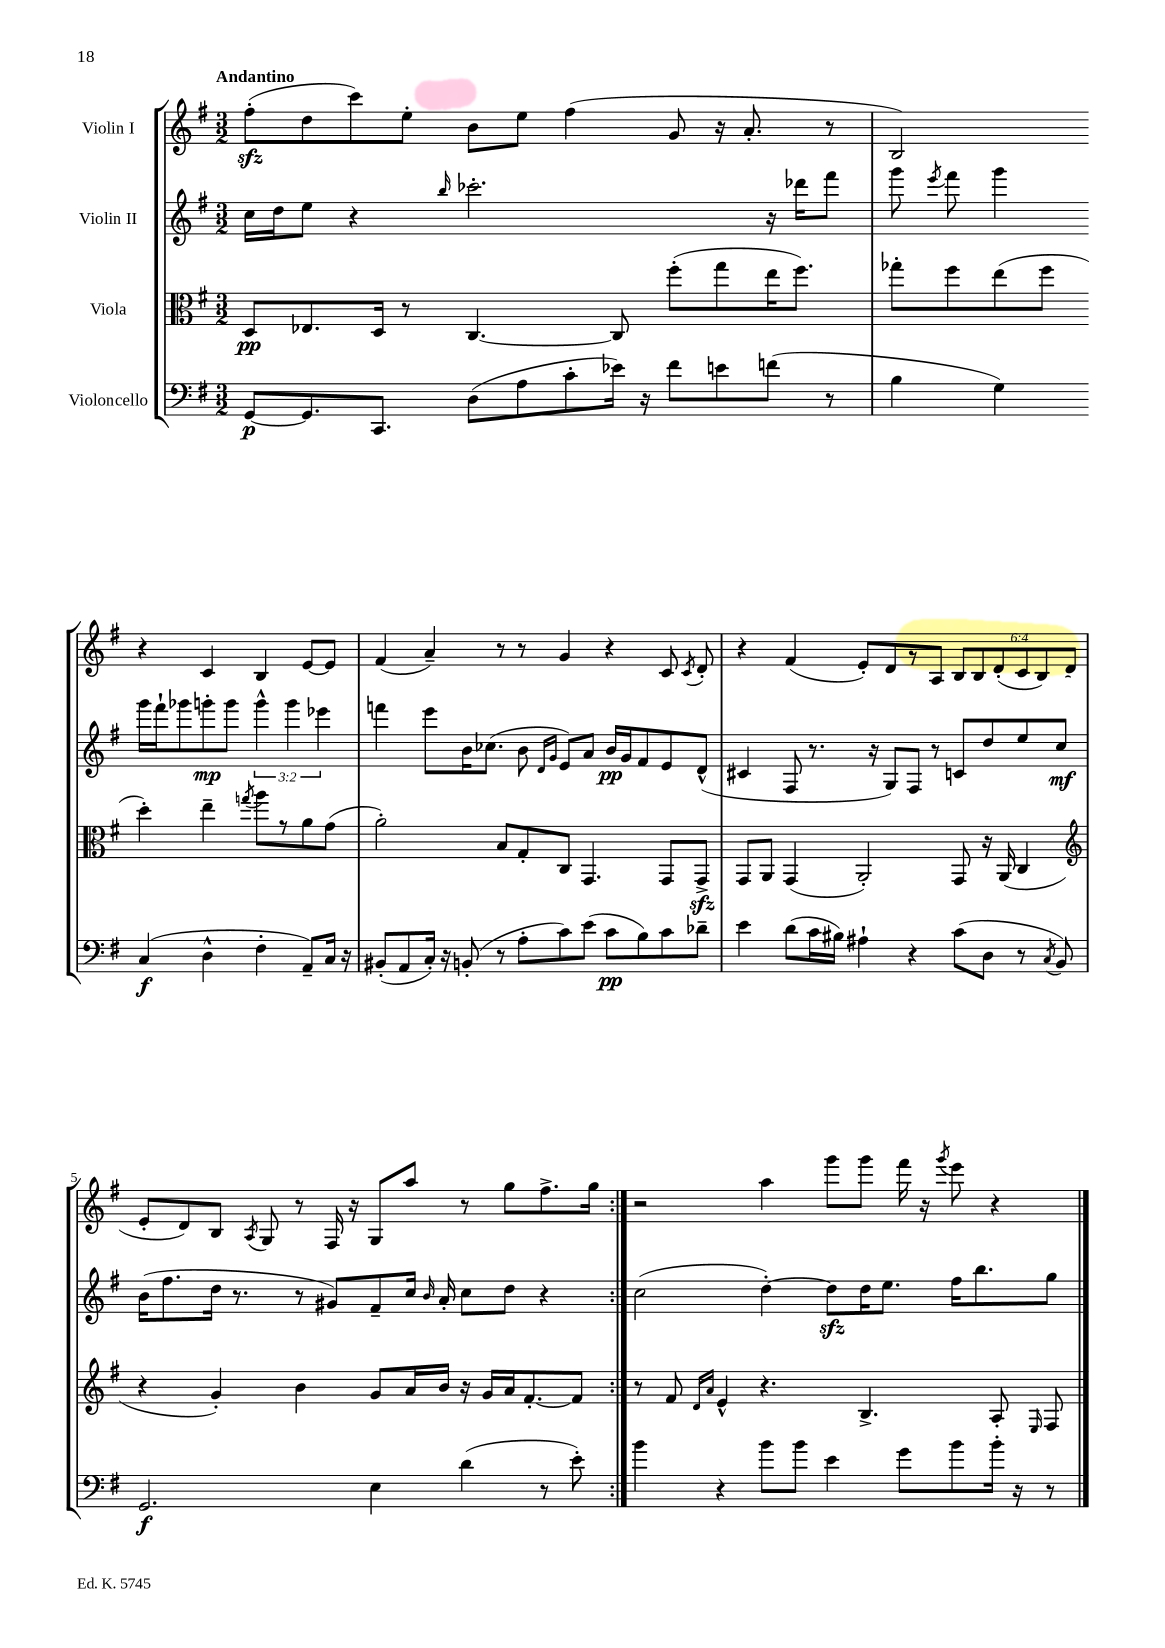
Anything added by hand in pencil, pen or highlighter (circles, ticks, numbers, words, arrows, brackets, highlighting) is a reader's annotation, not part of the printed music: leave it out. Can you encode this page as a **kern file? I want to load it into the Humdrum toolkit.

**kern	**kern	**kern	**kern
*staff4	*staff3	*staff2	*staff1
*clefF4	*clefC3	*clefG2	*clefG2
*k[f#]	*k[f#]	*k[f#]	*k[f#]
*M3/2	*M3/2	*M3/2	*M3/2
[8GG	8D	16cc	(8ff#'
.	.	16dd	.
8.GG]	8.E-	8ee	8dd
.	.	4r	8ccc)
8.CC	16D	.	.
.	8r	.	8ee'
.	.	16qqbb	.
(8D	[4.C	2.ccc-'	8b
8A	.	.	8ee
8c'	.	.	(4ff#
16e-)	8C]	.	.
16r	.	.	.
8f#	(8ff#'	.	8g
8e	8gg	.	16r
.	.	.	8.a'
(8f	16ee	16r	.
.	8.ff#)	16ddd-	.
8r	.	8fff#	8r
=	=	=	=
4B	8gg-'	8ggg	2B)
.	.	8qeee	.
.	8ff#	8fff#	.
4G)	(8ee	4ggg	.
.	8ff#	.	.
(4C	4dd')	16ggg	4r
.	.	16fff#`	.
.	.	8ggg-	.
4D^^	4ee~	8ggg'	4c
.	.	8ggg	.
.	8qgg	.	.
4F#'	8aa	6ggg^^	4B
.	8r	.	.
.	.	6ggg	.
8AA~)	8a	.	[8e
.	.	6eee-	.
16C	(8g	.	8e]
16r	.	.	.
=	=	=	=
(8BB#'	2a')	4fff	(4f#
8AA	.	.	.
16C')	.	8eee	4a~)
16r	.	.	.
(8BB'	.	16b	.
.	.	(8.cc-	.
8r	8B	.	8r
8A'	8G'	8b	8r
.	.	16qqd	.
.	.	16qqg	.
8c)	8C	8e)	4g
(8e	4.GG	8a	.
8c	.	16b	4r
.	.	16g	.
8B)	.	8f#	.
8c	8GG	8e	8c
.	.	.	8qc
8d-~	8GG^	(8d^^	8d'
=	=	=	=
4e	8GG	4c#	4r
.	8AA	.	.
(8d	(4GG	8F#	(4f#
16c	.	8.r	.
16B#)	.	.	.
4A#`	2AA')	.	8e')
.	.	16r	.
.	.	8G)	8d
4r	.	8F#	8r
.	.	8r	8A
(8c	8GG	8c	12B
.	.	.	12B
8D	16r	8dd	.
.	.	.	(12d'
.	(16AA	.	.
8r	4C	8ee	12c
.	.	.	12B)
8qC	.	.	.
8BB)	.	8cc	.
.	.	.	(12d
=	=	=	=
*	*clefG2	*	*
2.GG	4r	(16b	8e'
.	.	8.ff#	.
.	.	.	8d)
.	4g')	16dd	8B
.	.	8.r	.
.	.	.	8qA
.	.	.	8G
.	4b	8r	8r
.	.	8g#)	16F#
.	.	.	16r
4E	8g	8f#~	8G
.	16a	16cc	8aa
.	.	16qqb	.
.	16b	16a'	.
(4d	16r	8cc	8r
.	16g	.	.
.	16a	8dd	8gg
.	[8.f#'	.	.
8r	.	4r	8.ff#^
8e')	8f#]	.	.
.	.	.	16gg
=:|!	=:|!	=:|!	=:|!
4b	8r	(2cc	2r
.	8f#	.	.
.	16qqd	.	.
.	16qqa	.	.
4r	4e^^	.	.
8b	4.r	[4dd')	4aa
8b	.	.	.
4e	.	8dd]	8ggg
.	4.B^	16dd	8ggg
.	.	8.ee	.
8g	.	.	16fff#
.	.	.	16r
.	.	.	8qggg
8b	.	16ff#	8eee
.	.	8.bb	.
16b'	8A'	.	4r
16r	.	.	.
.	16qqE	.	.
8r	8F#	8gg	.
==	==	==	==
*-	*-	*-	*-
